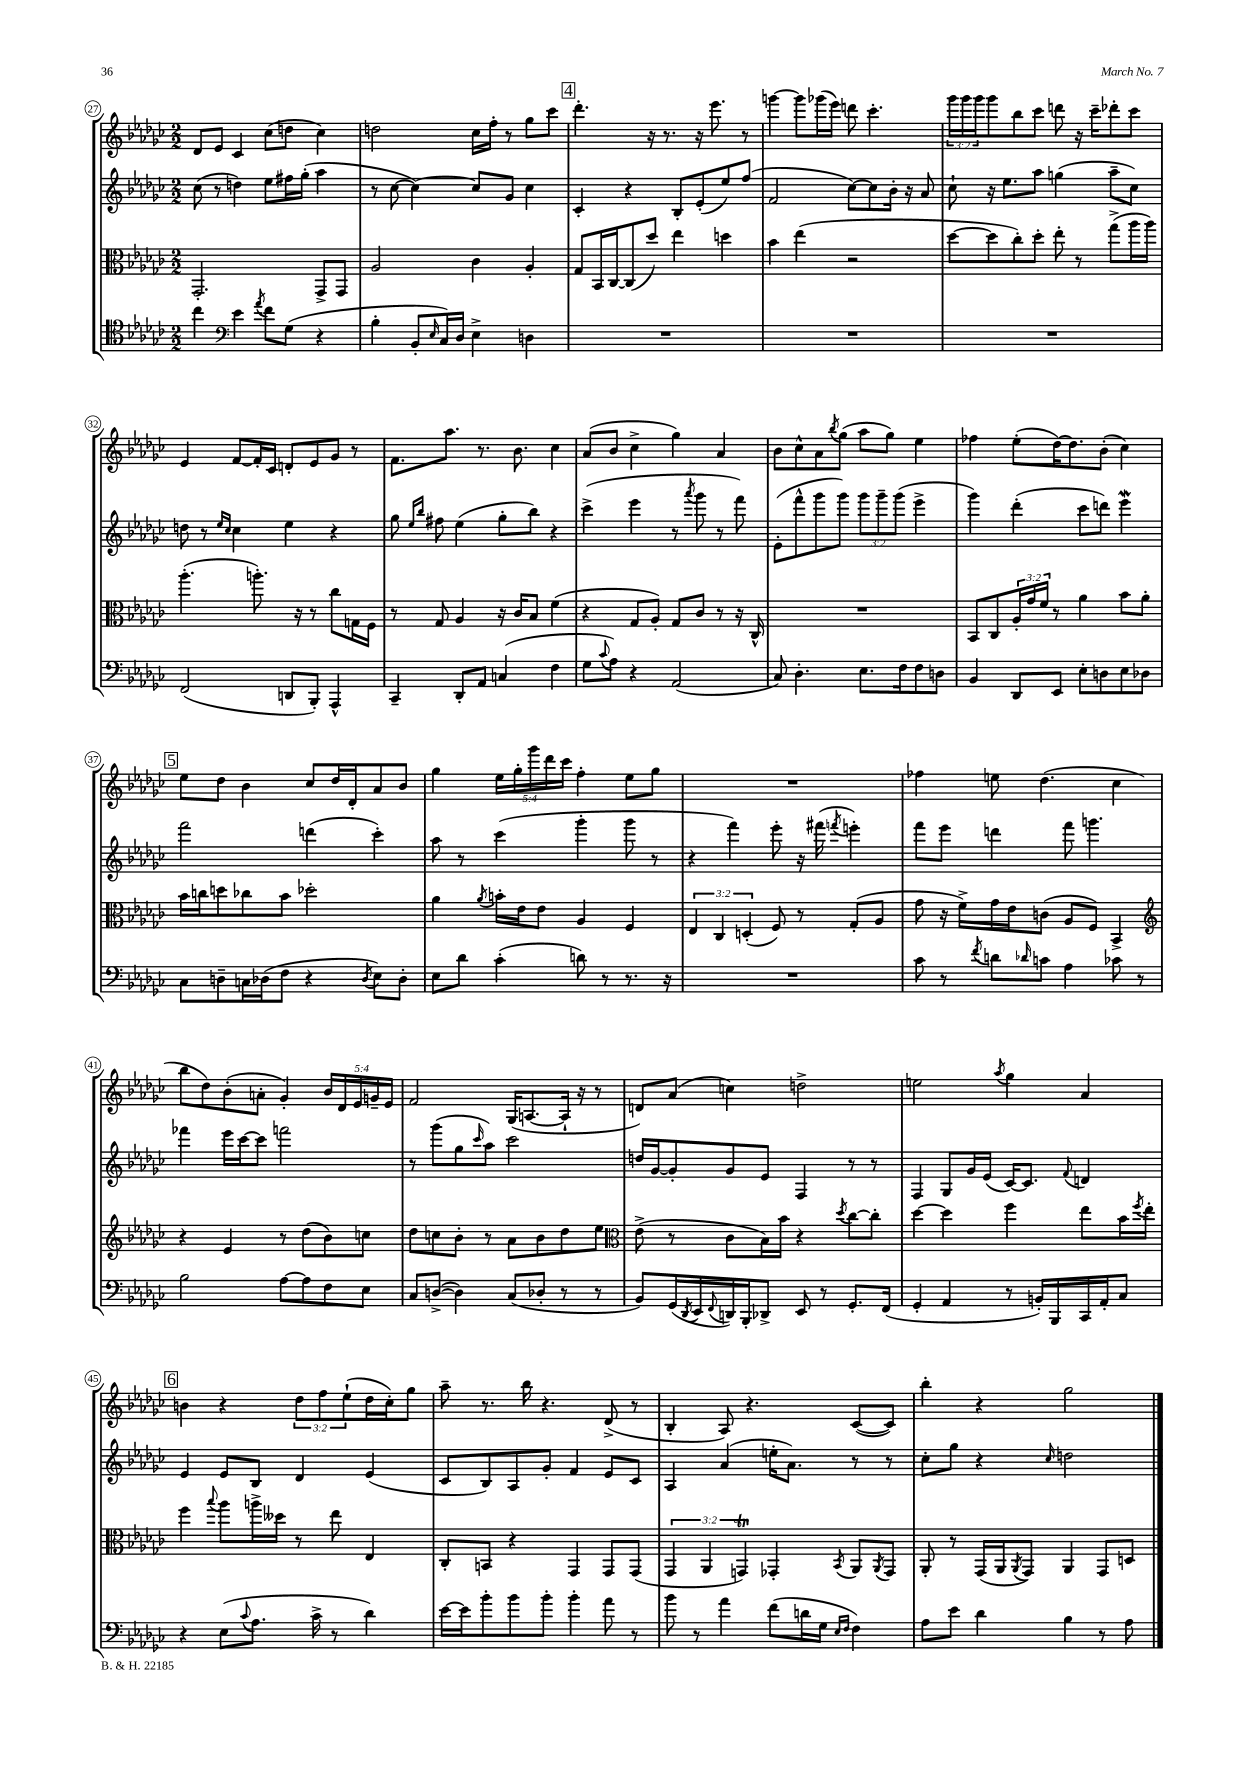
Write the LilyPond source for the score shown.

<<
\new StaffGroup <<
\new Staff = "s0" {
    \clef treble \key ges \major \numericTimeSignature \time 2/2 \override Staff.TupletNumber.text = #tuplet-number::calc-fraction-text
    des'8 ees'8 ces'4 ces''8( d''8 ces''4) |
    d''2 ces''16 f''16-. r8 ges''8 ces'''8 |
    \mark \markup { \box "4" } des'''4.-. r16 r8. r16 ees'''8. r8 |
    g'''4~ g'''8 ges'''16( ees'''16) d'''8 ces'''4.-. |
    \tuplet 3/2 { ges'''16 ges'''16 ges'''16 } ges'''8 bes''8 ces'''8 d'''8 r16 ces'''16-- des'''8-. ces'''8 |
    ees'4 f'8~ f'16-. ces'16 d'8-. ees'8 ges'8 r8 |
    f'8. aes''8. r8. bes'8. ces''4 |
    aes'8( bes'8 ces''4-> ges''4) aes'4 |
    bes'8 ces''8-^ aes'8 \acciaccatura { bes''8 } ges''8( aes''8 ges''8) ees''4 |
    fes''4 ees''8-.( des''16~) des''8. bes'8-.( ces''4) |
    \mark \markup { \box "5" } ees''8 des''8 bes'4 ces''8 des''16 des'16-. aes'8 bes'8 |
    ges''4 \tuplet 5/4 { ees''16 ges''16-. ges'''16 des'''16 ces'''16 } f''4-. ees''8 ges''8 |
    R1 |
    fes''4 e''8 des''4.( ces''4 |
    bes''8 des''8) bes'8-.( a'8-. ges'4-.) \tuplet 5/4 { bes'16 des'16 ees'16 g'16-- ees'16 } |
    f'2 ges16( a8.~ a16-! r16 r8 |
    d'8) aes'8( c''4) d''2-> |
    e''2 \acciaccatura { aes''8 } ges''4 aes'4 |
    \mark \markup { \box "6" } b'4 r4 \tuplet 3/2 { des''8 f''8 ees''8-!( } des''16 ces''16-.) ges''8 |
    aes''8-- r8. bes''16 r4. des'8->( r8 |
    bes4-. aes8) r4. ces'8~( ces'8) |
    bes''4-. r4 ges''2 \bar "|." |
}
\new Staff = "s1" {
    \clef treble \key ges \major \numericTimeSignature \time 2/2 \override Staff.TupletNumber.text = #tuplet-number::calc-fraction-text
    ces''8( r8 d''4) ees''8 fis''16 ges''16-.( aes''4 |
    r8 ces''8~ ces''4~) ces''8 ges'8 ces''4 |
    \mark \markup { \box "4" } ces'4-. r4 bes8-. ees'8-.( ees''8) f''8( |
    f'2 ces''8~) ces''8 bes'16-. r16 aes'8 |
    ces''8-! r16 ees''8. aes''8 g''4( aes''8-- ces''8) |
    d''8 r8 \grace { ees''16 ces''16 } ces''4 ees''4 r4 |
    ges''8 \grace { ees''16 bes''16 } fis''8 ees''4( ges''8-. bes''8) r4 |
    ces'''4->( ees'''4 r8 \acciaccatura { aes'''8 } ges'''8 r8 f'''8) |
    ees'8-.( f'''8-^ ges'''8 ges'''8) \tuplet 3/2 { ges'''8 ges'''8-- ges'''8( } ees'''4-> |
    ges'''4) des'''4-.( ces'''8 d'''8) ees'''4\mordent |
    \mark \markup { \box "5" } f'''2 d'''4( ces'''4-.) |
    aes''8 r8 ces'''4( ges'''4-. ges'''8 r8 |
    r4 f'''4) ees'''8-. r16 fis'''16( \acciaccatura { f'''8 } e'''4-.) |
    f'''8 ees'''8 d'''4 f'''8 g'''4. |
    fes'''4 ees'''16 ces'''16~ ces'''8 f'''2 |
    r8 ges'''8( ges''8 \grace { ces'''16 } aes''8) ces'''2 |
    d''16 ges'16~ ges'8-. ges'8 ees'8 f4 r8 r8 |
    f4 ges8 ges'16 ees'16( ces'16~) ces'8. \appoggiatura { f'8 } d'4 |
    \mark \markup { \box "6" } ees'4 ees'8 bes8 des'4 ees'4( |
    ces'8 bes8) aes8 ges'8-. f'4 ees'8 ces'8 |
    aes4 aes'4( e''16-. aes'8.) r8 r8 |
    ces''8-. ges''8 r4 \grace { ces''16 } d''2 \bar "|." |
}
\new Staff = "s2" {
    \clef alto \key ges \major \numericTimeSignature \time 2/2 \override Staff.TupletNumber.text = #tuplet-number::calc-fraction-text
    ges,2.-. ges,8-> ges,8 |
    aes2 ces'4 aes4-. |
    \mark \markup { \box "4" } ges8 bes,16 ces16~ ces8( des''8) ees''4 d''4 |
    bes'4 ees''4( r2 |
    des''8~ des''8 ces''8-.) des''8-. ees''8-. r8 ges''8->( aes''16 aes''16) |
    aes''4.-.( a''8.-.) r16 r8 ces''8 g16 f16 |
    r8 ges8 aes4 r16 ces'16 bes8 f'4( |
    r4 ges8 aes8-.) ges8 ces'8 r8 r16 ces16-^ |
    R1 |
    bes,8 ces8 \tuplet 3/2 { aes16-. ges'16 f'16 } r8 aes'4 bes'8 aes'8-. |
    \mark \markup { \box "5" } bes'16 c''16 d''8 ces''8 bes'8 des''2-. |
    aes'4 \acciaccatura { aes'8 } b'16-. ees'16 ees'8 aes4 f4 |
    \tuplet 3/2 { ees4 ces4 d4-.( } f8) r8 ges8-.( aes8 |
    ges'8 r16 f'16->) ges'16 ees'16 c'8( aes8 f8) bes,4-> |
    \clef treble r4 ees'4 r8 des''8( bes'8) c''8 |
    des''8 c''8 bes'8-. r8 aes'8 bes'8 des''8 ees''8 |
    \clef alto ees'8->( r8 ces'8 bes16) bes'16 r4 \acciaccatura { des''8 } ces''8~ ces''8-. |
    des''4~ des''4 f''4 ees''8 bes'16 \acciaccatura { f''8 } ees''16-. |
    \mark \markup { \box "6" } f''4 \appoggiatura { bes''8 } aes''8 a''16-> deses''16 r8 ees''8 ees4 |
    ces8-. b,8 r4 ges,4 ges,8 ges,8( |
    \tuplet 3/2 { ges,4 aes,4 g,4\trill) } ges,4-. \acciaccatura { bes,8 } aes,8 \acciaccatura { aes,8 } ges,8 |
    aes,8-. r8 ges,16( aes,16 \acciaccatura { aes,8 } ges,8) aes,4 ges,8 d8 \bar "|." |
}
\new Staff = "s3" {
    \clef tenor \key ges \major \numericTimeSignature \time 2/2
    ces''4 \clef bass ees'4 \acciaccatura { aes'8 } f'8 ges8( r4 |
    bes4-. bes,8-. \grace { ees16 } ces16) des16 ees4-> d4 |
    \mark \markup { \box "4" } R1 |
    R1 |
    R1 |
    f,2( d,8 bes,,8-.) aes,,4-^ |
    ces,4-- des,8-. aes,8 c4( f4 |
    ges8 \appoggiatura { ces'8 } aes8) r4 aes,2( |
    ces8) des4.-. ees8. f16 f8 d8 |
    bes,4 des,8 ees,8 ees8-. d8 ees8 des8 |
    \mark \markup { \box "5" } ces8 d8-- c16 des16( f8 r4 \acciaccatura { des8 } ees8) des8-. |
    ees8 des'8 ces'4-.( d'8) r8 r8. r16 |
    R1 |
    ces'8 r8 \acciaccatura { f'8 } d'8 \grace { des'16 } c'8 aes4 ces'8 r8 |
    bes2 aes8~ aes8 f8 ees8 |
    ces8 d8~->( d4) ces8( des8-. r8 r8 |
    bes,8) ges,16( \acciaccatura { des,8 } ees,16 \appoggiatura { f,8 } d,16) bes,,16-. des,8-> ees,8 r8 ges,8.-. f,16( |
    ges,4-. aes,4 r8 b,16-.) bes,,16 ces,16 aes,16-. ces8 |
    \mark \markup { \box "6" } r4 ees8( \appoggiatura { ces'8 } aes8. ces'16-> r8 des'4) |
    ees'16~ ees'16 bes'8-. bes'8 bes'8-. bes'4-. aes'8 r8 |
    bes'8 r8 aes'4 f'8( d'16 ges16 \grace { ees16 f16 } f4) |
    aes8 ees'8 des'4 bes4 r8 aes8 \bar "|." |
}
>>
>>
\layout { \context { \Score currentBarNumber = #27 \override BarNumber.stencil = #(make-stencil-circler 0.1 0.3 ly:text-interface::print) } }
